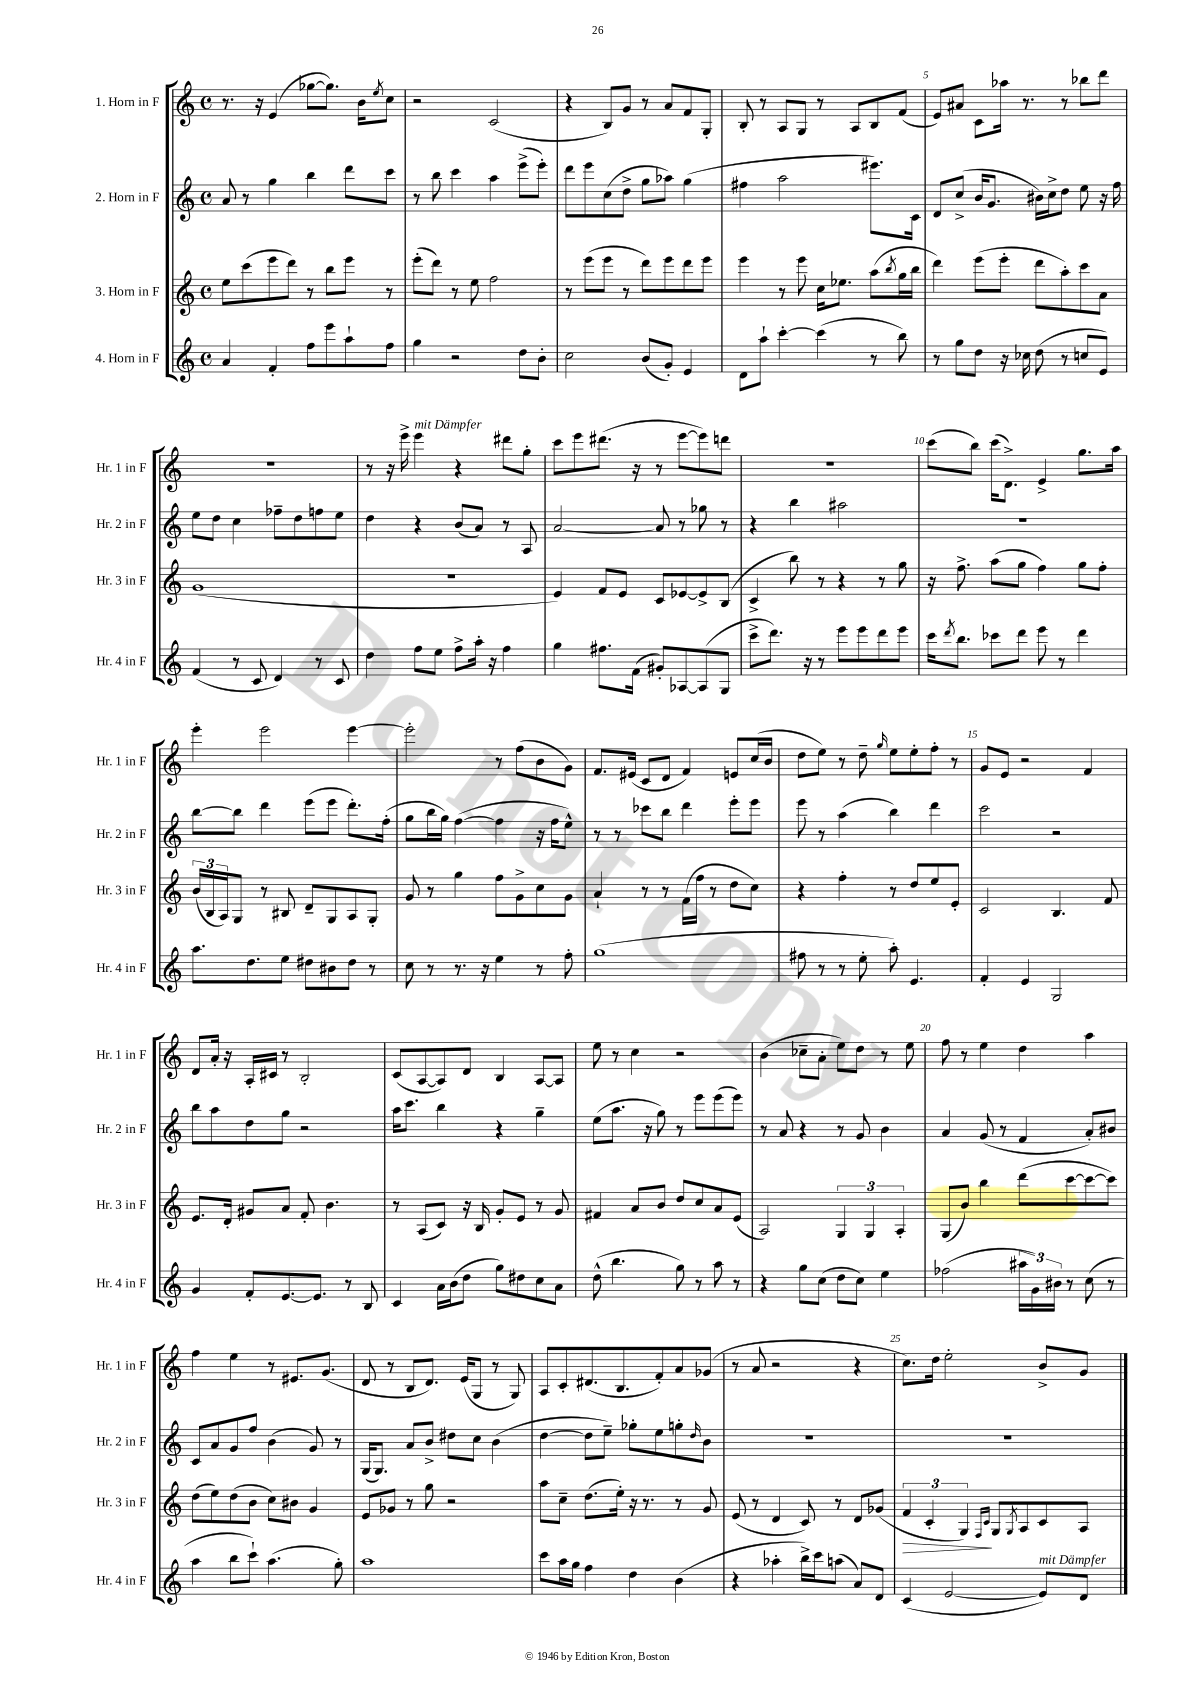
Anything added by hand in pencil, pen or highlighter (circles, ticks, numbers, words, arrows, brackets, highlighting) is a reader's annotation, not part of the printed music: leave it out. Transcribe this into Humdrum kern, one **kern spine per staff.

**kern	**kern	**kern	**kern
*staff4	*staff3	*staff2	*staff1
*clefG2	*clefG2	*clefG2	*clefG2
*k[]	*k[]	*k[]	*k[]
*M4/4	*M4/4	*M4/4	*M4/4
*met(c)	*met(c)	*met(c)	*met(c)
4a/	8ee\L	8a/	8.r
.	(8ccc\	8r	.
.	.	.	16r
4f'/	8eee\	4gg\	(4e/
.	8ddd\J)	.	.
8ff\L	8r	4bb\	[8gg-\L
8eee\	8bb\L	.	8.gg-\]J)
8aa`\	8eee\J	8ddd\L	.
.	.	.	16b\LK
.	.	.	8qee/
8ff\J	8r	8ccc\J	8cc\J
=	=	=	=
4gg\	(8eee'\L	8r	2r
.	8ddd\J)	8bb\	.
2r	8r	4ccc\	.
.	8ee\	.	.
.	2ff\	4aa\	(2c/
8dd\L	.	(8eee^\L	.
8b'\J	.	8eee'\J)	.
=	=	=	=
2cc\	8r	8ddd\L	4r
.	(8eee\L	8eee\	.
.	8eee\J	(8cc\	8B/L)
.	8r	8dd^\J	8g/J
(8b/L	8ddd\L)	8gg\L	8r
8g'/J)	8eee\	8aa-\J)	8a/L
4e/	8ddd\	(4gg\	8f/
.	8eee\J	.	8G'/J
=	=	=	=
8d\L	4eee\	4ff#\	8B'/
8aa`\J	.	.	8r
[4ccc'\	8r	2aa\	8A/L
.	8eee\	.	8G/J
(4ccc\]	16cc\LK	.	8r
.	8.ee-\J	.	.
.	.	.	8A/L
8r	(8aa\L	8.eee#\L)	8B/
.	8qbb/	.	.
8bb\)	16gg\L	.	(8f/J
.	16bb\JJ	16c\Jk	.
=	=	=	=
8r	4ddd\)	8d/L	8e/L)
8gg\L	.	(8cc^/J	8a#/J
8dd\J	(8eee\L	16b/LK	8c\L
.	.	8.g/J	.
16r	8eee'\J	.	16aa-\Jk
16cc-\	.	.	8.r
(8dd\	8ddd\L	16b#\LL)	.
.	.	16cc^\J	.
8r	8aa'\)	8dd\J	8r
8cc/L	8ccc\	8ee\	8bb-\L
8e/J)	8a\J	16r	8ddd\J
.	.	16ff\	.
=	=	=	=
(4f/	(1g	8ee\L	1r
.	.	8dd\J	.
8r	.	4cc\	.
8c/	.	.	.
4d/)	.	8ff-~\L	.
.	.	8dd\	.
8r	.	8ff\	.
8c/	.	8ee\J	.
=	=	=	=
4dd\	1r	4dd\	8r
.	.	.	16r
.	.	.	16eee^\
8ff\L	.	4r	4eee\
8ee\J	.	.	.
8ff^\L	.	(8b/L	4r
16aa'\Jk	.	8a/J)	.
16r	.	.	.
4ff\	.	8r	8ddd#\L
.	.	8A/	8gg'\J
=	=	=	=
4gg\	4e/)	[2a/	8ccc\L
.	.	.	8eee\
8.ff#\L	8f/L	.	(8.ddd#\J
.	8e/J	.	.
(16f\Jk	.	.	16r
8g#'/L)	8c/L	8a/]	8r
[8A-/	[8e-/	8r	[8eee\L
(8A-/]	8e-^/]	8gg-\	8eee\])
8G/J	(8B/J	8r	8ddd\J
=	=	=	=
8ccc^\L	4c^/	4r	1r
8.ddd\J)	.	.	.
.	8bb\)	4bb\	.
16r	.	.	.
8r	8r	.	.
8eee\L	4r	2aa#\	.
8eee\	.	.	.
8ddd\	8r	.	.
8eee\J	8gg\	.	.
=	=	=	=
16ccc\LK	16r	1r	(8ccc\L
8qddd/	.	.	.
8.bb\J	8.ff^\	.	.
.	.	.	8bb\J)
8ccc-\L	(8aa\L	.	(16ccc\LK
.	.	.	8.d^\J)
8ddd\J	8gg\J	.	.
8eee\	4ff\)	.	4e^/
8r	.	.	.
4ddd\	8gg\L	.	8.gg\L
.	8ff'\J	.	.
.	.	.	16aa\Jk
=	=	=	=
8.aa\L	(24b/LL	[8bb\L	4eee'\
.	24B/	.	.
.	24A/J)	.	.
.	8G/J	8bb\]J	.
8.dd\	.	.	.
.	8r	4ddd\	2eee\
8ee\J	8B#/	.	.
8dd#\L	8d~/L	(8eee\L	.
8b#\	8G/	8eee\J	.
8dd#\J	8A/	8.ddd'\L)	[4eee\
8r	8G'/J	.	.
.	.	(16ff'\Jk	.
=	=	=	=
8cc\	8g/	8gg\L	2eee'\]
8r	8r	16bb\L	.
.	.	16gg\JJ)	.
8.r	4gg\	([4ff\	.
16r	.	.	.
4ee\	8ff\L	4ff\]	8r
.	8g^\	.	(8ff\L
8r	8cc\	16r	8b\
.	.	16ff\LK	.
8ff'\	8g\J	8ee^^\J)	8g\J)
=	=	=	=
(1gg	4a`/	8r	8.f/L
.	.	8r	.
.	.	.	(16e#/Jk
.	8r	8ccc-\L	8c/L
.	8r	8bb\J	8d/J
.	(16f\LL	4ddd\	4f/)
.	16ff\JJ	.	.
.	8r	.	.
.	8dd\L	8eee'\L	8e/L
.	8cc\J)	8eee\J	(16cc/L
.	.	.	16b/JJ
=	=	=	=
8ff#\	4r	8eee\	8dd\L
8r	.	8r	8ee\J)
8r	4ff'\	(4aa\	8r
8ee'\	.	.	8dd~\
.	.	.	16qqgg/
8aa'\)	8r	4bb\)	8ee\L
4.e/	8dd/L	.	8ee'\
.	8ee/	4ddd\	8ff'\J
.	8e'/J	.	8r
=	=	=	=
4f'/	2c/	2ccc\	8g/L
.	.	.	8e/J
4e/	.	.	2r
2G/	4.B/	2r	.
.	.	.	4f/
.	8f/	.	.
=	=	=	=
4g/	8.e/L	8bb\L	8d/L
.	.	8aa\	16a'/Jk
.	16d'/Jk	.	16r
8f'/L	8g#/L	8dd\	16A'/LL
.	.	.	16c#/JJ
[8.e/	8a/J	8gg\J	8r
.	8f'/	2r	2B'/
8.e/]J	.	.	.
.	4.b\	.	.
8r	.	.	.
8B/	.	.	.
=	=	=	=
4c/	8r	16aa\LK	(8c/L
.	.	8.ccc\J	.
.	(8A/L	.	[8A/
16a\LL	8c/J)	4bb\	8A/])
(16b\J	.	.	.
8dd\J	16r	.	8d/J
.	16B/	.	.
8gg\L)	8g'/L	4r	4B/
8dd#\	8e/J	.	.
8cc\	8r	4gg~\	[8A/L
8a\J	8g/	.	8A/]J
=	=	=	=
(8dd^^\	4f#/	(8ee\L	8ee\
4.bb\	.	8.aa\J	8r
.	8a/L	.	4cc\
.	.	16r	.
.	8b/J	8gg\)	.
8gg\)	8dd/L	8r	2r
8r	8cc/	8eee\L	.
8aa\	8a/	(8eee\	.
8r	(8e/J	8eee\J)	.
=	=	=	=
4r	2A/)	8r	(4b\
.	.	8a/	.
8gg\L	.	4r	8cc-~\L
(8cc\J	.	.	8a'\J
8dd\L	6G/	8r	8ee\L)
8cc\J)	.	8g/	8dd\J
.	6G/	.	.
4ee\	.	4b\	8r
.	6A'/	.	.
.	.	.	8ee\
=	=	=	=
(2ff-\	(8G/L	4a/	8ff\
.	8b/J)	.	8r
.	4bb\	(8g/	4ee\
.	.	8r	.
24aa#\LL	(8ddd\L	4f/	4dd\
24g\)	.	.	.
24b#\JJ	.	.	.
8r	[8ccc\	.	.
(8cc\	8ccc\_	8a'/L)	4aa\
8r	8ccc\]J)	8b#/J	.
=	=	=	=
4aa\	(8dd\L	8c/L	4ff\
.	8ee\)	8a/	.
8bb\L	(8dd\	8g/	4ee\
8ccc`\J)	8b\J	8ff/J	.
(4.aa\	8cc\L)	(4b\	8r
.	8b#\J	.	8.e#/L
.	4g/	8g/)	.
.	.	.	(8.g/J
8gg'\)	.	8r	.
=	=	=	=
1aa	8e/L	(16G/LK	8d/
.	.	8.G/J)	.
.	8g-/J	.	8r
.	8r	8a/L	8B/L
.	8gg\	8b^/J	8.d/J)
.	2r	8dd#\L	.
.	.	.	(16e/LK
.	.	8cc\J	8G/J
.	.	(4b\	8r
.	.	.	8G/)
=	=	=	=
8ccc\L	8aa\L	[4dd\	8A/L
16aa\L	8cc~\J	.	8c'/
16gg\JJ	.	.	.
4ff\	(8.dd\L	8dd\]L	(8.d#/
.	.	8ee~\J)	.
.	16ee'\Jk)	.	8.B/
4dd\	16r	8gg-'\L	.
.	8.r	.	.
.	.	8ee\	8f'/)
(4b\	8r	8gg'\	8a/
.	.	16qqdd/	.
.	8g/	8b\J	(8g-/J
=	=	=	=
4r	(8e/	1r	8r
.	8r	.	8a/
4aa-'\	4d/	.	2r
16bb^\LL)	8c/)	.	.
16ccc\J	.	.	.
(8aa\J	8r	.	.
8a/L)	8d/L	.	4r
8d/J	(8g-/J	.	.
=	=	=	=
(4c/	6f/	1r	8.cc\L)
.	6c'/	.	.
.	.	.	16dd\Jk
[2e/	.	.	2ee'\
.	6G/)	.	.
.	16qqF/LL	.	.
.	16qqc/JJ	.	.
.	8G/L	.	.
.	8qG/	.	.
.	8A/	.	.
8e/]L)	8c/	.	8b^/L
8d/J	8A/J	.	8g/J
==	==	==	==
*-	*-	*-	*-
